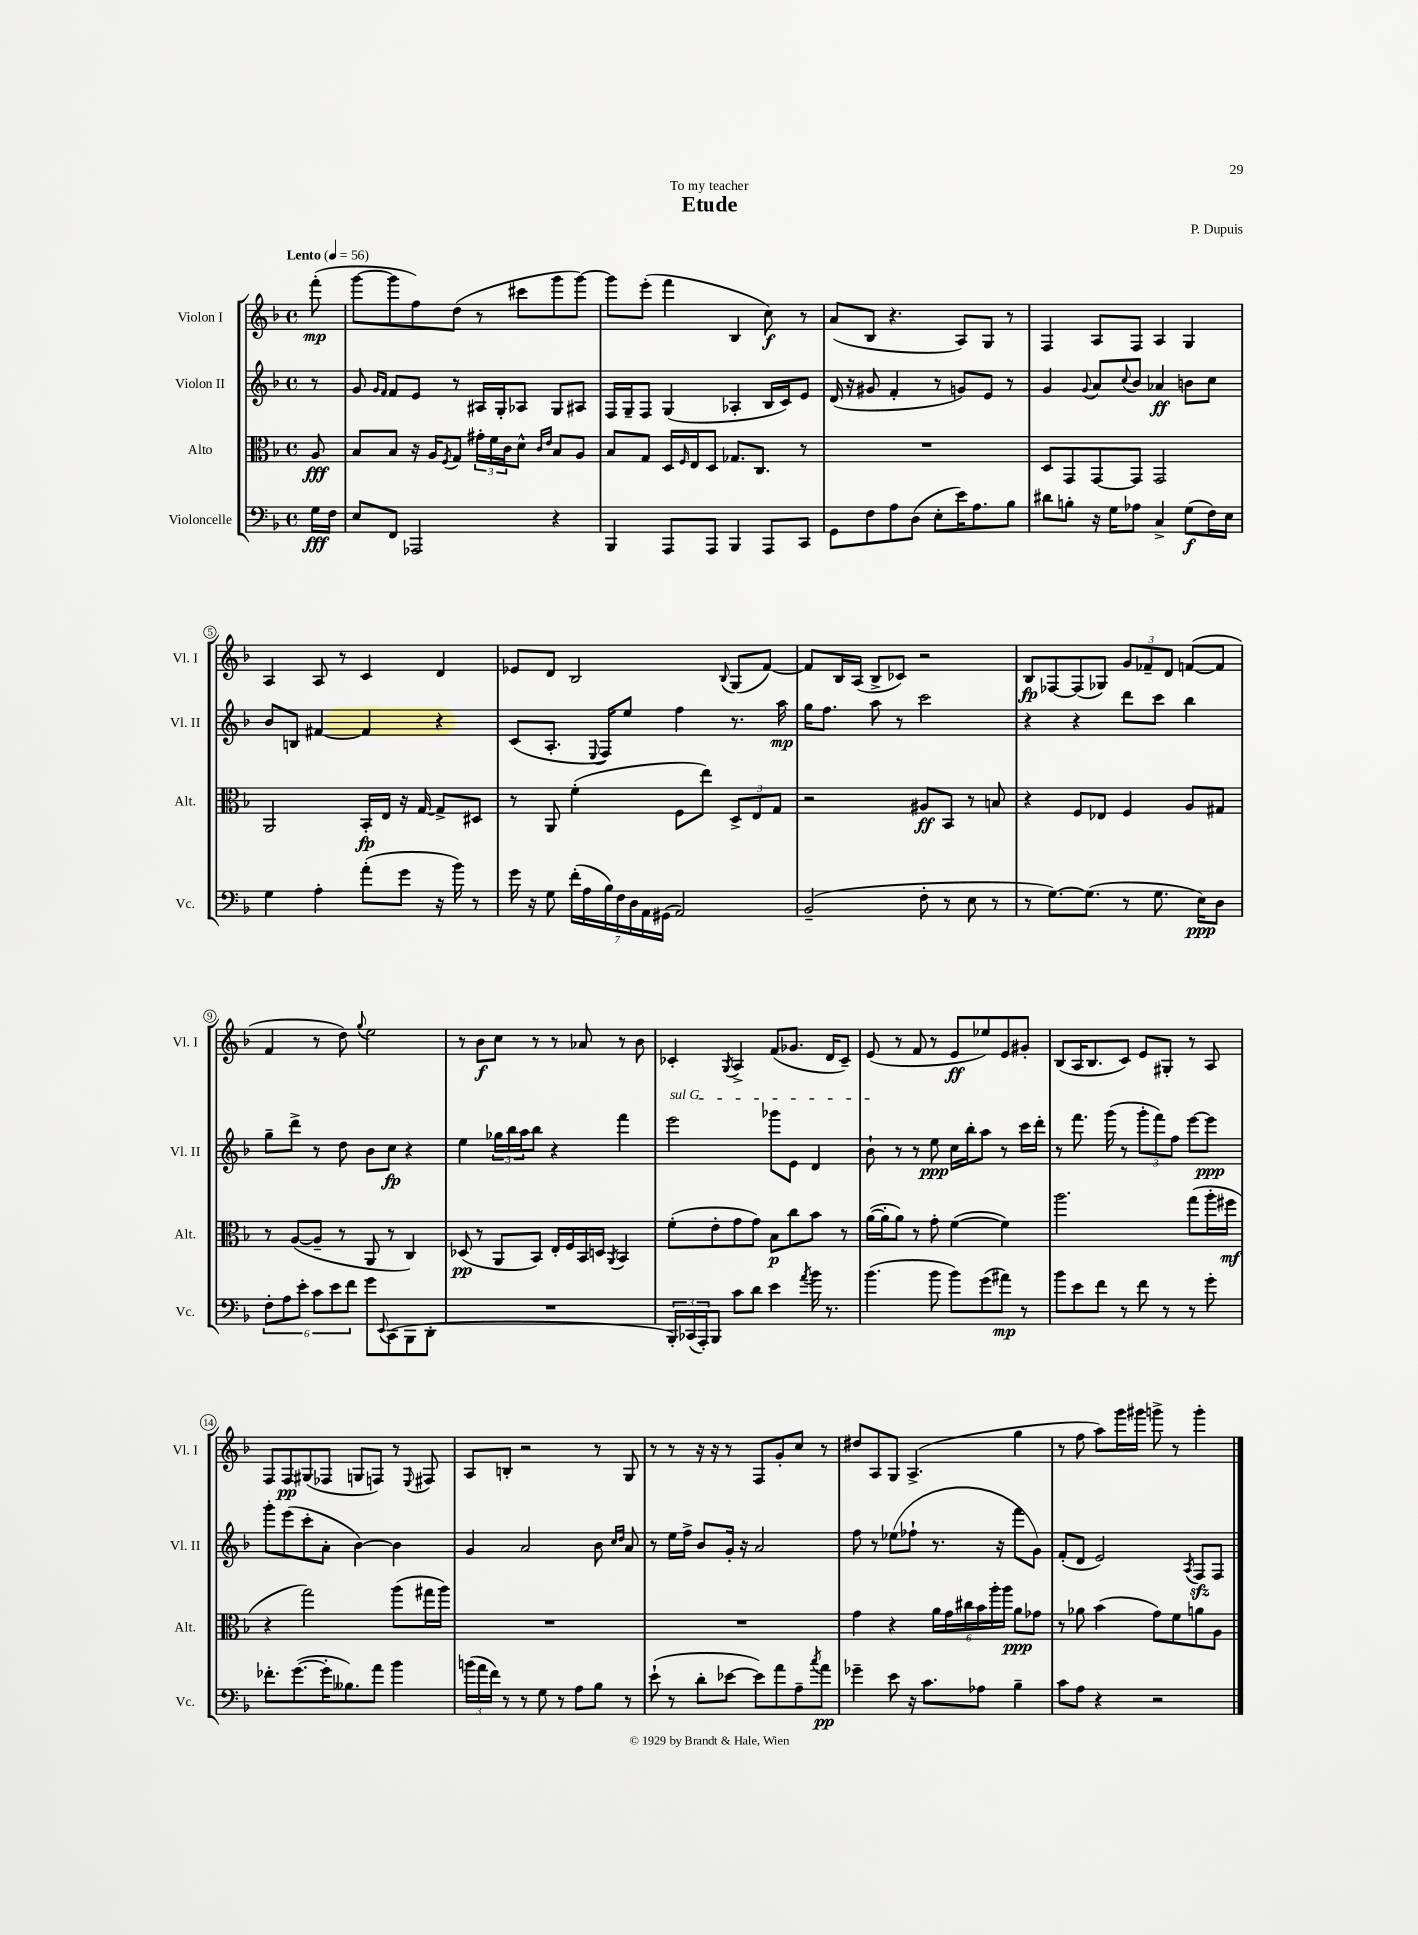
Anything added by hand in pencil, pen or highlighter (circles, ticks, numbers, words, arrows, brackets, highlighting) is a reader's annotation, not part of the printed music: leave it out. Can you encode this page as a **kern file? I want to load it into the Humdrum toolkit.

**kern	**kern	**kern	**kern
*staff4	*staff3	*staff2	*staff1
*clefF4	*clefC3	*clefG2	*clefG2
*k[b-]	*k[b-]	*k[b-]	*k[b-]
*M4/4	*M4/4	*M4/4	*M4/4
*met(c)	*met(c)	*met(c)	*met(c)
*MM56	*MM56	*MM56	*MM56
16G	8A	8r	(8fff'
16F	.	.	.
=	=	=	=
8E	8B-	8g	[8ggg
.	.	16qqg	.
.	.	16qqf	.
8FF	8B-	8f	8ggg]
2AAA-	16r	8e	8ff)
.	16A	.	.
.	8qF	.	.
.	8G	8r	(8dd
.	24g#'	16A#	8r
.	24f	.	.
.	.	16G'	.
.	24c	.	.
.	8d^^	8A-	8ccc#
.	16qqc	.	.
.	16qqe	.	.
4r	8B-	8G	8ggg
.	8A	8A#	[8ggg)
=	=	=	=
4BBB-	8B-	16F	8ggg]
.	.	16G~	.
.	8G	8F	(8eee'
8AAA	16D	(4G	4fff
.	16qqF	.	.
.	16E	.	.
8AAA	8D	.	.
4BBB-	8.G-	4A-'	4B-
.	8.C	.	.
8AAA	.	16B-	8cc)
.	.	16c)	.
8CC	8r	8e	8r
=	=	=	=
8GG	1r	(16d	(8a
.	.	16r	.
8F	.	8g#	8B-
8A	.	4f'	4.r
(8D	.	.	.
8E'	.	8r	.
16e)	.	8g)	8A)
8.A	.	.	.
.	.	8e	8G
8B-	.	8r	8r
=	=	=	=
8d#	8D	4g	4F
8B'	8GG	.	.
.	.	8qqg	.
16r	[8GG	8a	8A
16G	.	.	.
.	.	8qqcc	.
8A-	8GG]	8b-	8F
4C^	2GG	4a-	4A
(8G	.	8b	4G
16F)	.	8cc	.
16E	.	.	.
=	=	=	=
4G	2AA	8b-	4A
.	.	8B	.
4A'	.	[4f#	8A
.	.	.	8r
(8a'	16BB-'	4f#]	4c
.	16E	.	.
8g	16r	.	.
.	[16G	.	.
16r	8G^]	4r	4d
16b-)	.	.	.
8r	8D#	.	.
=	=	=	=
16g	8r	(8c	8e-
16r	.	.	.
8G	8AA	8.A'	8d
(28f'	(4f'	.	2B-
28A	.	.	.
.	.	8qqE	.
.	.	16F)	.
28B-)	.	.	.
28F	.	.	.
.	.	8ee	.
28D	.	.	.
28AA	.	.	.
(28GG#	.	.	.
2AA)	8F	4ff	.
.	8ee)	.	.
.	.	.	8qqB-
.	12D^	8.r	(8G
.	12E	.	.
.	.	.	[8f)
.	12G	.	.
.	.	16aa	.
=	=	=	=
(2BB-~	2r	16gg	8f]
.	.	8.ff	.
.	.	.	16B-
.	.	.	(16A
.	.	8aa	8B-^
.	.	8r	8c-)
8F'	8A#	2ccc	2r
8r	8BB-	.	.
8E	8r	.	.
8r	8B	.	.
=	=	=	=
8r	4r	4r	8B-
[8.G)	.	.	[8F-
.	8F	4r	(8F-]
(8.G]	.	.	.
.	8E-	.	8G-)
8r	4F	8ddd	12g
.	.	.	12f-~
8.G	.	8ccc	.
.	.	.	12d
.	8A	4bb-	([8f
16E)	.	.	.
8D	8G#	.	8f]
=	=	=	=
12F'	8r	8gg~	4f
12A	.	.	.
.	([8A	8ddd^	.
12e'	.	.	.
12c	8A~]	8r	8r
12e	.	.	.
.	8r	8dd	8dd)
12f	.	.	.
.	.	.	8qqgg
8g	8AA	8b-	2ee
8qqEE	.	.	.
(8CC	8r	8cc	.
8BBB-	4C)	4r	.
8DD'	.	.	.
=	=	=	=
1r	(8D-	4ee	8r
.	8r	.	8b-
.	8AA	24gg-	8cc
.	.	24bb-	.
.	.	24aa	.
.	8BB-)	8bb-	8r
.	16E'	4r	8r
.	16F	.	.
.	16BB-	.	8a-
.	16D	.	.
.	8qAA	.	.
.	4BB-	4fff	8r
.	.	.	8b-
=	=	=	=
24BBB-')	(8f'	2eee	4c-'
(24CC-	.	.	.
24AAA')	.	.	.
8BBB-	8e'	.	.
.	.	.	8qG
8c	8g	.	4A^
8d	8g)	.	.
4e	8B-	8ggg-	(8f
.	8cc	8e	8.g-
8qa	.	.	.
16b-	8b-	4d	.
8.r	.	.	16d
.	8r	.	8c-~)
=	=	=	=
(4.b-	([16a	8b-`	(8e
.	16a']	.	.
.	8a)	8r	8r
.	8r	8r	8f
8b-	8g'	8ee	8r
8b-)	([4f	16cc	8e
.	.	16bb-'	.
(8g	.	8aa	8ee-)
8a#)	4f])	8r	8e
8r	.	16ccc	8g#'
.	.	16ddd'	.
=	=	=	=
8b-	2.aa	8r	(8B-
8e	.	8.fff	16A
.	.	.	8.B-
8f	.	.	.
.	.	(16ggg	.
8r	.	8r	8c)
8f	.	12ggg'	8e
.	.	12fff)	.
8r	.	.	8G#'
.	.	12ff	.
8r	(8gg	[8eee	8r
8g'	16aa'	8eee]	8A
.	16ff#	.	.
=	=	=	=
8.f-'	4r	8ggg'	8F
.	.	(8eee	8F
([8.g	.	.	.
.	2gg)	8ccc'	(8G#
16g']	.	8a'	8F-
8.B--)	.	.	.
.	.	[4b-)	8G
8a	.	.	8F)
4b-	(8aa	4b-]	8r
.	.	.	8qqE
.	16gg#	.	8F#
.	16aa)	.	.
=	=	=	=
(24b	1r	4g	8A
24a	.	.	.
24f)	.	.	.
8r	.	.	8B'
8r	.	2a	2r
8G	.	.	.
8r	.	.	.
8A	.	.	.
8B-	.	8b-	8r
.	.	16qqcc	.
.	.	16qqdd	.
8r	.	8a	8G
=	=	=	=
(8e`	1r	8r	8r
8r	.	16ee	8r
.	.	16ff^	.
8d'	.	8b-	16r
.	.	.	16r
[8e-	.	16g'	8r
.	.	16r	.
8e-])	.	2a	8F
8a	.	.	8g'
8A~	.	.	8cc
8qcc	.	.	.
8a	.	.	8r
=	=	=	=
4g-~	4g	8ff	8dd#
.	.	8r	8A
8e	4r	(8ee-	8G
16r	.	8ff-`	(4.A^
8.c	.	.	.
.	24a	8.r	.
.	24g	.	.
.	24cc#	.	.
8A-	24b-	.	.
.	24aa'	.	.
.	.	16r	.
.	24aa	.	.
4B-~	8a	8fff	4gg
.	8g-	8g)	.
=	=	=	=
8c	8r	(8f'	8r
8A	8a-	8d	8ff
4r	(4b-	2e)	8aa)
.	.	.	16ggg
.	.	.	16ggg#
2r	8g)	.	8ggg^
.	8f	.	8r
.	.	8qA	.
.	8a	8F	4ggg'
.	8A	8F	.
==	==	==	==
*-	*-	*-	*-
